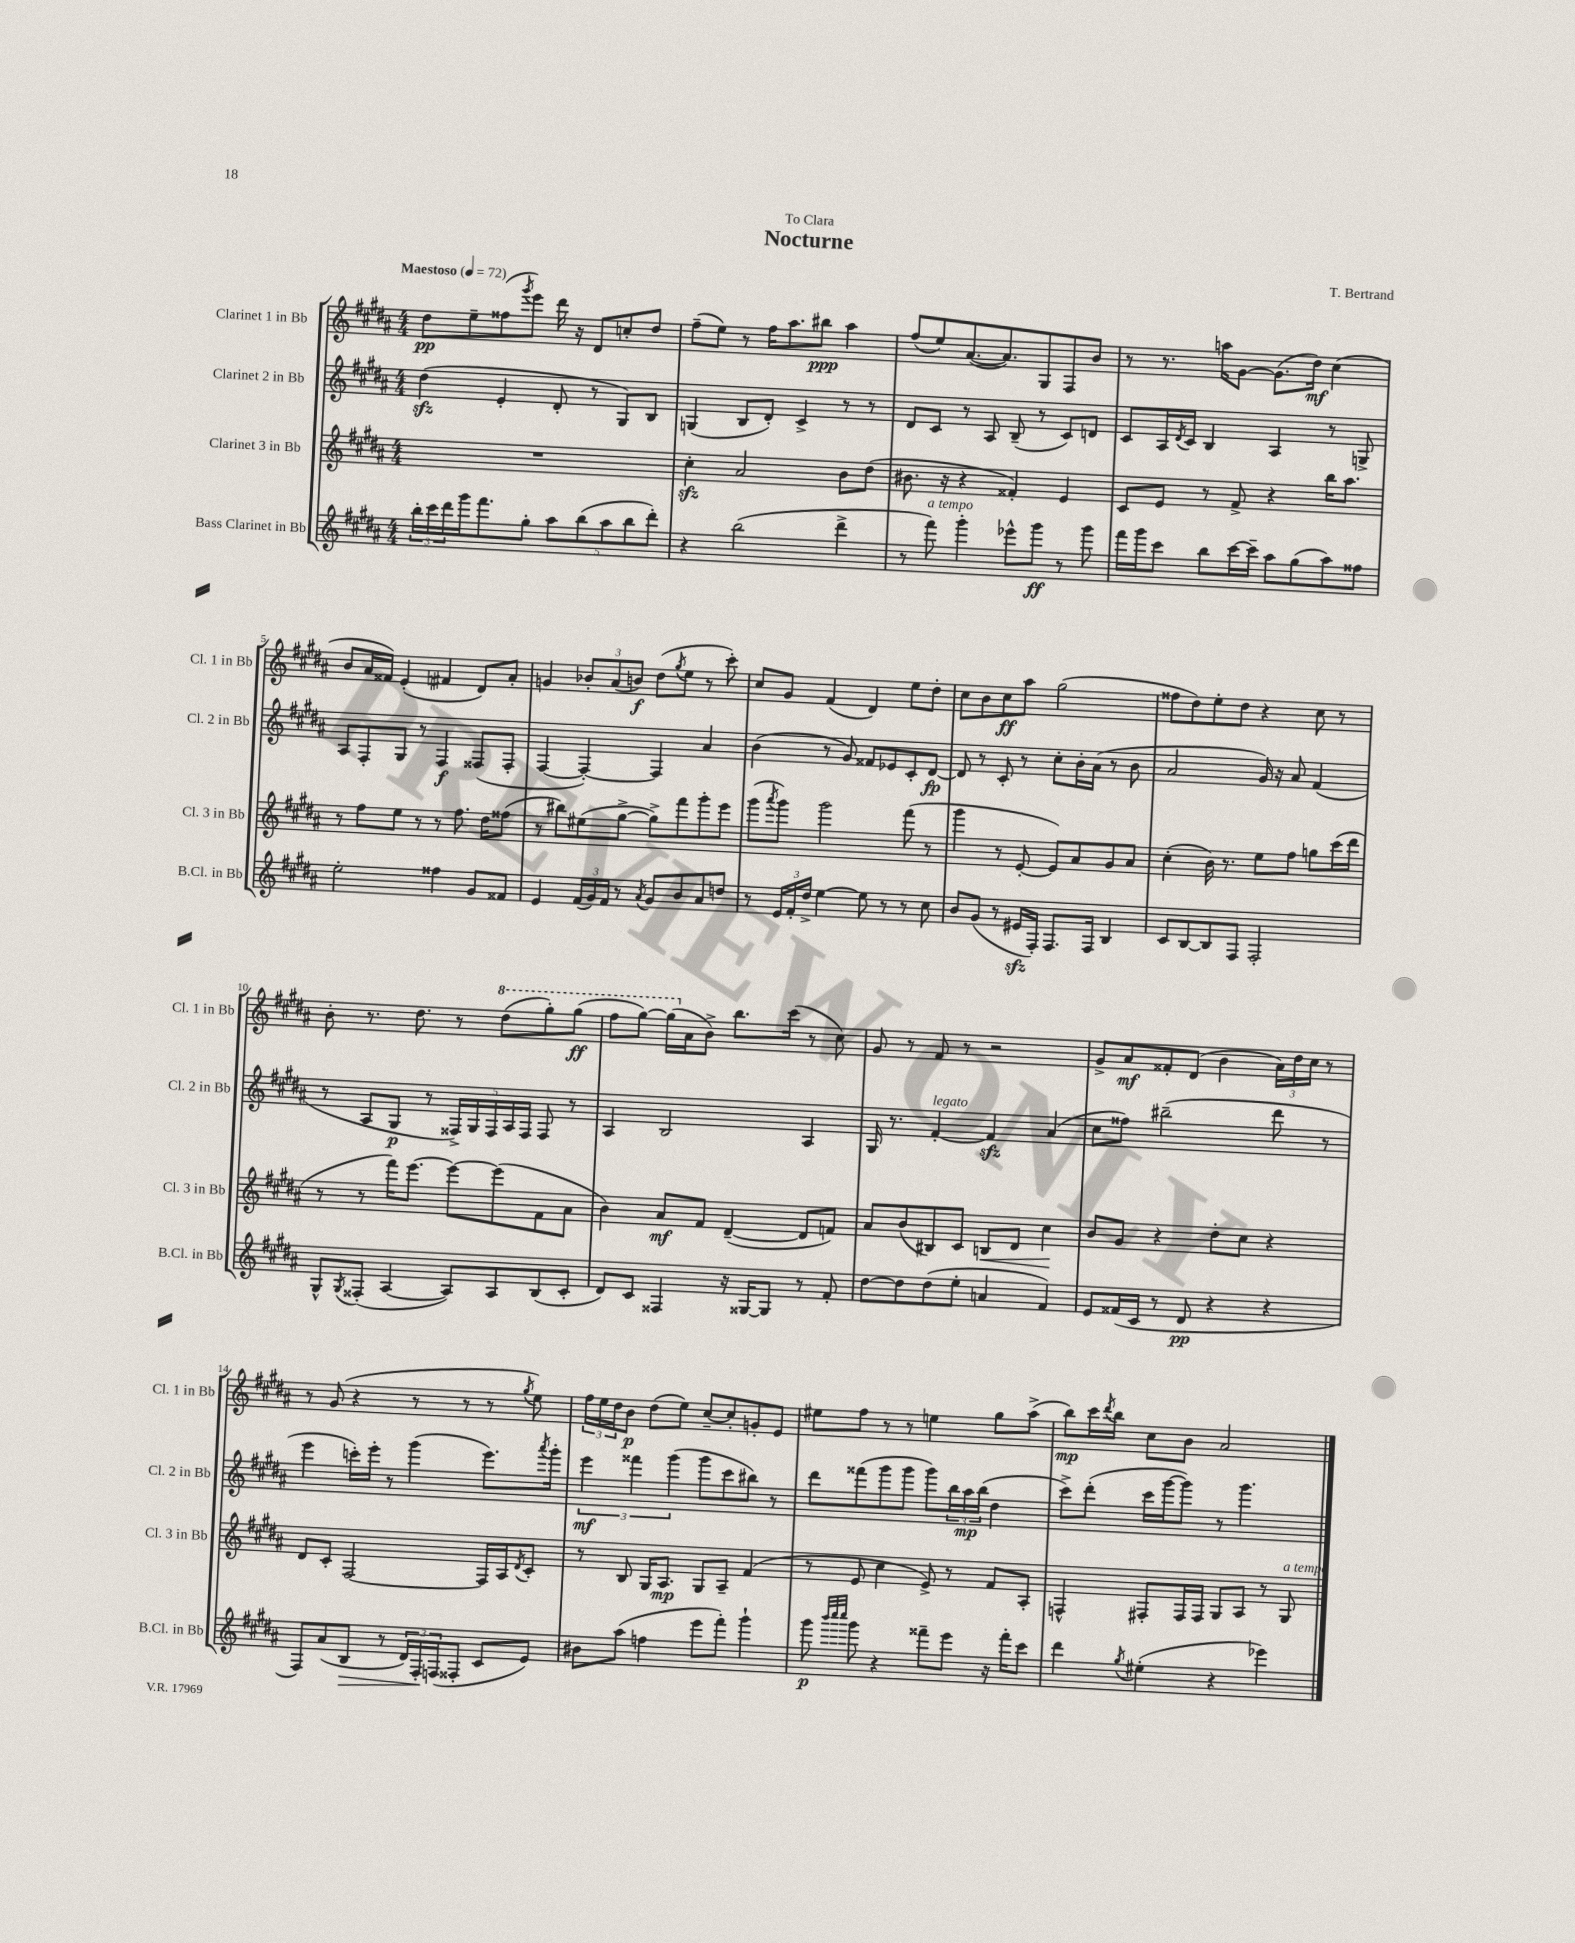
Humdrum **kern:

**kern	**dynam	**kern	**dynam	**kern	**dynam	**kern	**dynam
*part4	*part4	*part3	*part3	*part2	*part2	*part1	*part1
*staff4	*staff4	*staff3	*staff3	*staff2	*staff2	*staff1	*staff1
*I"Bass Clarinet in Bb	*	*I"Clarinet 3 in Bb	*	*I"Clarinet 2 in Bb	*	*I"Clarinet 1 in Bb	*
*I'B.Cl. in Bb	*	*I'Cl. 3 in Bb	*	*I'Cl. 2 in Bb	*	*I'Cl. 1 in Bb	*
*clefG2	*	*clefG2	*	*clefG2	*	*clefG2	*
*k[f#c#g#d#a#]	*	*k[f#c#g#d#a#]	*	*k[f#c#g#d#a#]	*	*k[f#c#g#d#a#]	*
*M4/4	*	*M4/4	*	*M4/4	*	*M4/4	*
*MM72	*	*MM72	*	*MM72	*	*MM72	*
=1	=1	=1	=1	=1	=1	=1	=1
!	!	!	!	!	!	!LO:TX:a:B:t=Maestoso	!
24bb'\LL	.	1r	.	(4dd#zz\	.	8dd#\L	pp
24ccc#\	.	.	.	.	.	.	.
24ddd#\	.	.	.	.	.	.	.
16ggg#\J	.	.	.	.	.	8ee~\	.
8.fff#\	.	.	.	.	.	.	.
.	.	.	.	4e'/	.	(8ff##X\	.
.	.	.	.	.	.	8qggg#/	.
8gg#'\J	.	.	.	.	.	8eee\J)	.
10aa#\L	.	.	.	8d#'/	.	16ddd#\	.
.	.	.	.	.	.	16r	.
(10bb\	.	.	.	.	.	.	.
.	.	.	.	8r	.	8d#/L	.
10aa#\	.	.	.	.	.	.	.
.	.	.	.	8G#/L)	.	8ccn'/	.
10bb\	.	.	.	.	.	.	.
.	.	.	.	8B/J	.	8dd#/J	.
10ddd#'\J)	.	.	.	.	.	.	.
=2	=2	=2	=2	=2	=2	=2	=2
4r	.	4cc#zz'\	.	(4Gn/	.	(8ff#~\L	.
.	.	.	.	.	.	8ee\J)	.
(2bb\	.	2a#/	.	8B/L	.	8r	.
.	.	.	.	8d#'/J)	.	16ff#\KL	.
.	.	.	.	.	.	8.aa#\	.
.	.	.	.	4c#^/	.	.	.
.	.	.	.	.	.	8bb#X\J	ppp
4ddd#^\	.	8b\L	.	8r	.	4aa#\	.
.	.	(8dd#\J	.	8r	.	.	.
=3	=3	=3	=3	=3	=3	=3	=3
8r	.	8.b#X\	.	8d#/L	.	(8ff#/L	.
!LO:TX:a:i:t=a tempo	!	!	!	!	!	!	!
8fff#\)	.	.	.	8c#/J	.	8ee/)	.
.	.	16r	.	.	.	.	.
4ggg#'\	.	4r	.	8r	.	([8.a#/	.
.	.	.	.	8A#/	.	.	.
.	.	.	.	.	.	8.a#/])	.
8eee-X^^\L	.	4f##X'/)	.	(8B~/	.	.	.
8ggg#\J	ff	.	.	8r	.	8G#/	.
8r	.	4e/	.	8c#/L)	.	8F#/	.
8ggg#\	.	.	.	8dn/J	.	8b/J	.
=4	=4	=4	=4	=4	=4	=4	=4
16fff#\LL	.	8c#/L	.	8c#/L	.	8r	.
16ggg#\J	.	.	.	.	.	.	.
8ccc#\J	.	8e/J	.	16A#/L	.	8.r	.
.	.	.	.	8qd#/	.	.	.
.	.	.	.	16c#/JJ	.	.	.
8bb\L	.	8r	.	4B/	.	.	.
.	.	.	.	.	.	16aan\KL	.
[16ccc#\L	.	8f#^/	.	.	.	[8g#\J	.
16ccc#~\JJ]	.	.	.	.	.	.	.
8aa#\L	.	4r	.	4A#/	.	(8.g#\L]	.
(8gg#\	.	.	.	.	.	.	.
.	.	.	.	.	.	16dd#\Jk)	mf
8aa#\)	.	16bb\KL	.	8r	.	(4cc#\	.
.	.	8.aa#\J	.	.	.	.	.
8ff##X\J	.	.	.	8Gn^/	.	.	.
!!LO:LB:g=z
=5	=5	=5	=5	=5	=5	=5	=5
2ee'\	.	8r	.	8A#/L	.	8b/L	.
.	.	8ff#\L	.	8F#'/	.	16a#/L	.
.	.	.	.	.	.	16f##X/JJ)	.
.	.	8ee\J	.	8G#/J	.	(4e'/	.
.	.	8r	.	8r	.	.	.
4ff##X\	.	8r	.	4F#/	f	4f#X/	.
.	.	8.ff#\	.	.	.	.	.
8g#/L	.	.	.	(8F##X/L	.	8d#/L)	.
.	.	16dd#\KL	.	.	.	.	.
8f##X/J	.	(8ff##X\J	.	8F##'/J	.	8a#'/J	.
=6	=6	=6	=6	=6	=6	=6	=6
4e/	.	8r	.	[4F#/	.	4gn/	.
.	.	8bb#X\L)	.	.	.	.	.
(24f#/LL	.	(8ee#X\	.	4F#'/_)	.	12b-X'/L	.
24g#/)	.	.	.	.	.	.	.
24f#/JJ	.	.	.	.	.	(12a#/	.
8r	.	[8gg#^\J	.	.	.	.	.
.	.	.	.	.	.	12bn/J)	f
8qa#/	.	.	.	.	.	.	.
8g#/L	.	8gg#^\L])	.	4F#/]	.	(8dd#\L	.
.	.	.	.	.	.	8qgg#/	.
8b/	.	8fff#\	.	.	.	8ee\J	.
8a#/	.	8ggg#'\	.	4a#/	.	8r	.
8ddn/J	.	8eee\J	.	.	.	8ccc#'\)	.
=7	=7	=7	=7	=7	=7	=7	=7
8r	.	(8ggg#\L	.	(4b\	.	8cc#/L	.
.	.	8qaaa#/	.	.	.	.	.
24e/LL	.	8ggg#\J)	.	.	.	8g#/J	.
24f#'/	.	.	.	.	.	.	.
24dd#^/JJ	.	.	.	.	.	.	.
[4ee\	.	2ggg#\	.	8r	.	(4f#/	.
.	.	.	.	8g#/)	.	.	.
8ee\]	.	.	.	8f##X/L	.	4d#/)	.
8r	.	.	.	8e-X/	.	.	.
8r	.	(8fff#\	.	8c#'/	.	8ee\L	.
8cc#\	.	8r	.	[8d#/J	fp	8dd#'\J	.
=8	=8	=8	=8	=8	=8	=8	=8
8b/L	.	4ggg#\	.	8d#/]	.	8cc#\L	.
(8g#/J	.	.	.	8r	.	8b\	.
8r	.	8r	.	8c#'/	.	8cc#\	ff
16e#Xzz/LL	.	[8e'/	.	8r	.	8aa#\J	.
16F#'/JJ)	.	.	.	.	.	.	.
8.F#/L	.	8e/L])	.	8cc#'\L	.	(2gg#\	.
.	.	8a#/	.	16b'\L	.	.	.
16F#/Jk	.	.	.	(16a#\JJ	.	.	.
4B/	.	8g#/	.	8r	.	.	.
.	.	8a#/J	.	8b\	.	.	.
=9	=9	=9	=9	=9	=9	=9	=9
8c#/L	.	(4cc#'\	.	2a#/	.	8ff##X\L	.
[8B/	.	.	.	.	.	8dd#\)	.
8B/]	.	16b\)	.	.	.	8ee'\	.
.	.	8.r	.	.	.	.	.
8F#/J	.	.	.	.	.	8dd#\J	.
2F#'/	.	8ee\L	.	16g#/)	.	4r	.
.	.	.	.	16r	.	.	.
.	.	8ff#\J	.	8a#/	.	.	.
.	.	8ggn\L	.	(4f#/	.	8cc#\	.
.	.	(16ccc#\L	.	.	.	8r	.
.	.	16ddd#\JJ	.	.	.	.	.
!!LO:LB:g=z
=10	=10	=10	=10	=10	=10	=10	=10
8G#^^/L	.	8r	.	8r	.	8b'\	.
8qG#/	.	.	.	.	.	.	.
(8F##X'/J	.	8r	.	8A#/L	.	8.r	.
[4A#/	.	16fff#\KL)	.	8G#/J	p	.	.
.	.	[8.eee\J	.	.	.	8.dd#\	.
.	.	.	.	8r	.	.	.
8A#/L])	.	8eee\L_	.	20F##X^/LL)	.	8r	.
.	.	.	.	20G#/	.	.	.
.	.	.	.	20F##/	.	.	.
*	*	*	*	*	*	*8va	*
8A#/	.	(8eee\]	.	.	.	(8ddd#\L	.
.	.	.	.	20A#/	.	.	.
.	.	.	.	20F##/JJ	.	.	.
(8B/	.	8f#\	.	8F##/	.	8ggg#'\)	.
8c#'/J	.	8a#\J	.	8r	.	(8ggg#\J	ff
=11	=11	=11	=11	=11	=11	=11	=11
8d#/L)	.	4b\)	.	4A#/	.	8fff#\L	.
8c#/J	.	.	.	.	.	[8ggg#\J)	.
4F##X/	.	8a#/L	mf	2B/	.	(16ggg#\LL]	.
*	*	*	*	*	*	*X8va	*
.	.	.	.	.	.	16a#\J	.
.	.	8f#/J	.	.	.	8b^\J)	.
16r	.	([4d#~/	.	.	.	8.bb\L	.
[16G##X/KL	.	.	.	.	.	.	.
8G##/J]	.	.	.	.	.	.	.
.	.	.	.	.	.	(16ccc#\Jk	.
8r	.	8d#/L]	.	4A#/	.	8r	.
8f#'/	.	8fn/J)	.	.	.	8cc#\)	.
=12	=12	=12	=12	=12	=12	=12	=12
[8dd#\L	.	8a#/L	.	16G#/	.	8g#/	.
.	.	.	.	8.r	.	.	.
8dd#\]	.	(8b/	.	.	.	8r	.
!	!	!	!	!LO:TX:a:i:t=legato	!	!	!
(8dd#\	.	8B#X/)	.	[4f#'/	.	8f#/	.
8ee'\J	.	8c#/J	.	.	.	8r	.
!	!	!	!LO:HP:b	!	!	!	!
4an/	.	8Bn/L	<	4f#zz/]	.	2r	.
.	.	8d#/J	.	.	.	.	.
4f#/)	.	4cc#\	.	(4a#/	.	.	.
.	.	.	[	.	.	.	.
=13	=13	=13	=13	=13	=13	=13	=13
8e/L	.	8b/L	.	8cc#\L	.	8g#^/L	.
(16f##X/L	.	8g#/J	.	8ff##X\J)	.	8a#/	mf
16c#/JJ	.	.	.	.	.	.	.
8r	.	4r	.	(2bb#X~\	.	8f##X'/	.
8d#/	pp	.	.	.	.	(8d#/J	.
4r	.	8dd#'\L	.	.	.	4b\	.
.	.	8cc#\J	.	.	.	.	.
4r	.	4r	.	8ddd#\	.	24a#\LL)	.
.	.	.	.	.	.	24dd#\	.
.	.	.	.	.	.	24cc#\JJ	.
.	.	.	.	8r	.	8r	.
!!LO:LB:g=z
=14	=14	=14	=14	=14	=14	=14	=14
8F#/L)	.	8d#/L	.	4eee\	.	8r	.
(8a#/	.	8c#'/J	.	.	.	(8g#/	.
!	!LO:HP:b	!	!	!	!	!	!
8B/J	>	[2F#/	.	16cccn'\LL)	.	4r	.
.	.	.	.	16eee'\JJ	.	.	.
8r	.	.	.	8r	.	.	.
24d#/LL)	.	.	.	(4ggg#\	.	8r	.
24F#'/	.	.	.	.	.	.	.
(24Fn/J	]	.	.	.	.	.	.
8F##X'/J	.	.	.	.	.	8r	.
8c#/L	.	16F#/LL]	.	8.eee\L)	.	8r	.
.	.	16A#/J	.	.	.	.	.
.	.	8qd#/	.	.	.	8qgg#/	.
8e/J)	.	8c#'/J	.	.	.	8ee\)	.
.	.	.	.	8qaaa#/	.	.	.
.	.	.	.	16ggg#'\Jk	.	.	.
=15	=15	=15	=15	=15	=15	=15	=15
8b#X\L	.	8r	.	6eee\	mf	24ff#\LL	.
.	.	.	.	.	.	24ee\	.
.	.	.	.	.	.	24dd#\J	.
(8aa#\J	.	8B/	.	.	.	8b\J	p
.	.	.	.	6fff##X\	.	.	.
4ffn\	.	16G#/KL	.	.	.	(8dd#\L	.
.	.	8.A#/J	mp	.	.	.	.
.	.	.	.	(6ggg#\	.	.	.
.	.	.	.	.	.	8ee\J)	.
8eee\L	.	8G#/L	.	8ggg#\L	.	[8cc#~/L	.
8fff#'\J)	.	8A#~/J	.	8ccc#\	.	8cc#'/]	.
4ggg#`\	.	(4f#/	.	8bb#X\J)	.	8gn'/	.
.	.	.	.	8r	.	8e/J	.
=16	=16	=16	=16	=16	=16	=16	=16
8ggg#\	p	8r	.	8ddd#\L	.	8ee#X\L	.
32qqbbb/LLL	.	.	.	.	.	.	.
32qqcccc#/	.	.	.	.	.	.	.
32qqcccc#/JJJ	.	.	.	.	.	.	.
8ggg#\	.	8e/	.	(8fff##X\	.	8ff#\J	.
4r	.	4cc#\	.	8ggg#\	.	8r	.
.	.	.	.	8ggg#\J	.	8r	.
8fff##X~\L	.	8e^/)	.	8ggg#\L)	.	4een\	.
8eee\J	.	8r	.	24bb\L	.	.	.
.	.	.	.	24aa#\	mp	.	.
.	.	.	.	(24bb\JJ	.	.	.
16r	.	8f#/L	.	4dd#\	.	8gg#\L	.
16fff##'\KL	.	.	.	.	.	.	.
8ccc#\J	.	8A#'/J	.	.	.	(8aa#^\J	.
=17	=17	=17	=17	=17	=17	=17	=17
4ddd#\	.	4Fn^^/	.	8ccc#^\L)	.	8bb\L)	mp
.	.	.	.	(8ddd#'\J	.	16ccc#\L	.
.	.	.	.	.	.	8qddd#/	.
.	.	.	.	.	.	16bb\JJ	.
8qgg#/	.	.	.	.	.	.	.
(4ee#X'\	.	8F#X'/L	.	16ccc#\LL	.	8cc#\L	.
.	.	.	.	[16ggg#\J	.	.	.
.	.	16F#/L	.	8ggg#\J])	.	8b\J	.
.	.	16F#/JJ	.	.	.	.	.
4r	.	8G#/L	.	8r	.	2a#/	.
.	.	8A#/J	.	4.ggg#\	.	.	.
4eee-X\)	.	8r	.	.	.	.	.
!	!	!LO:TX:a:i:t=a tempo	!	!	!	!	!
.	.	8G#/	.	.	.	.	.
==	==	==	==	==	==	==	==
*-	*-	*-	*-	*-	*-	*-	*-
